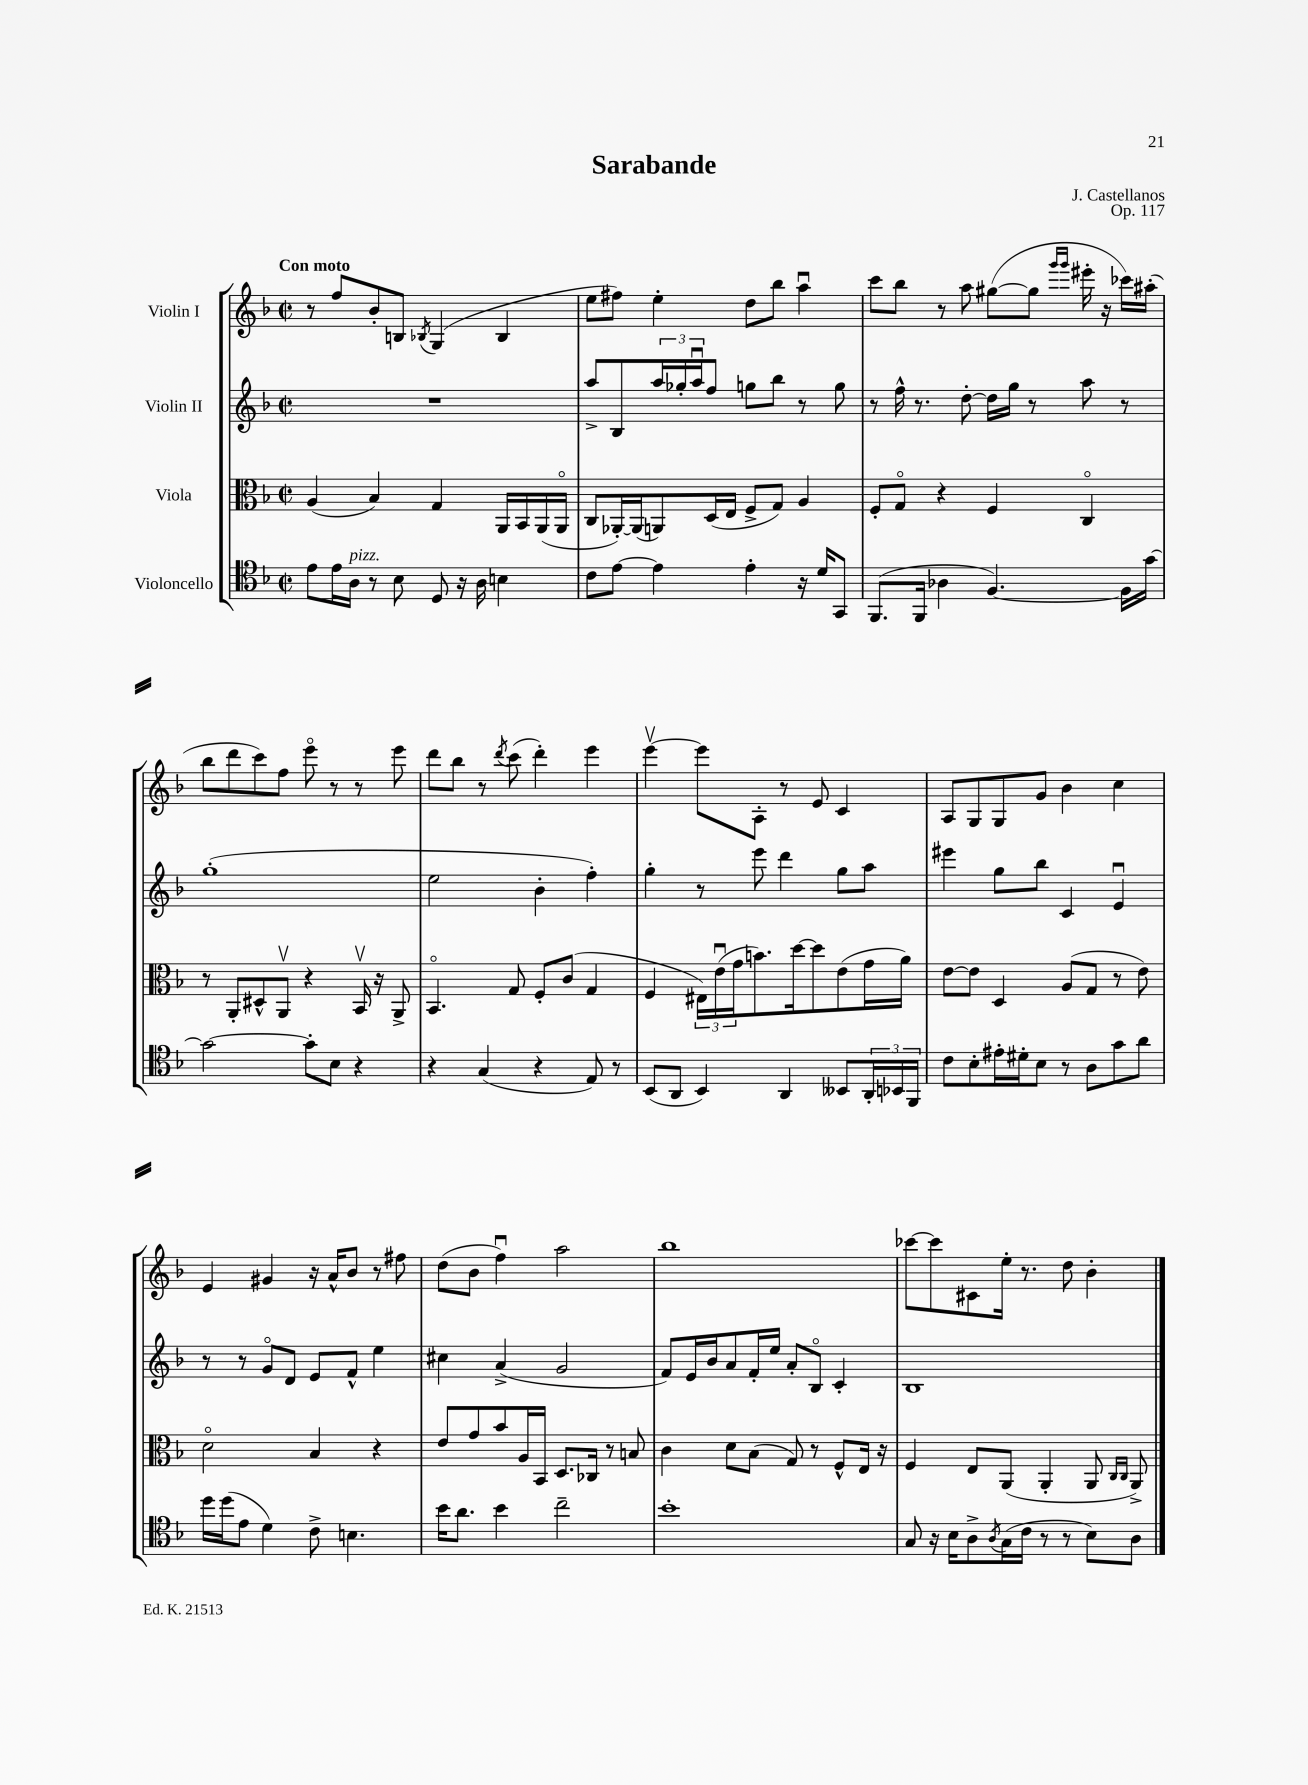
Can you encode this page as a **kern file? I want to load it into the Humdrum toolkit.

**kern	**kern	**kern	**kern
*part4	*part3	*part2	*part1
*staff4	*staff3	*staff2	*staff1
*I"Violoncello	*I"Viola	*I"Violin II	*I"Violin I
*clefC4	*clefC3	*clefG2	*clefG2
*k[b-]	*k[b-]	*k[b-]	*k[b-]
*M2/2	*M2/2	*M2/2	*M2/2
*met(c|)	*met(c|)	*met(c|)	*met(c|)
=1	=1	=1	=1
!	!	!	!LO:TX:a:B:t=Con moto
8e\L	(4A/	1r	8r
16e\L	.	.	8ff/L
!LO:TX:a:i:t=pizz.	!	!	!
16A\JJ	.	.	.
8r	4B-/)	.	8b-'/
8B-\	.	.	8Bn/J
.	.	.	8qB-X/
8D/	4G/	.	(4G/
16r	.	.	.
16A\	.	.	.
4Bn\	16AA/LL	.	4B-/
.	16BB-/	.	.
.	(16AA/	.	.
.	16AA/JJ	.	.
=2	=2	=2	=2
8c\L	8C/L	8aa^/L	8ee\L
[8e\J	[16AA-X'/L)	8B-/	8ff#X\J)
.	(16AA-/J]	.	.
4e\]	8AAn/)	24aa/L	4ee'\
.	.	24gg-X'/	.
.	.	24aau/J	.
.	(16D/L	8ff/J	.
.	16E/JJ	.	.
4e'\	8F^/L	8ggn\L	8dd\L
.	8G/J)	8bb-\J	8bb-\J
16r	4A/	8r	4aau\
16d/KL	.	.	.
8GG/J	.	8gg\	.
=3	=3	=3	=3
(8.FF/L	8F'/L	8r	8ccc\L
.	8G/J	16ff^^\	8bb-\J
16FF/Jk	.	8.r	.
4A-X\	4r	.	8r
.	.	[8dd'\	8aa\
[4.F/)	4F/	16dd\LL]	([8gg#X\L
.	.	16gg\JJ	.
.	.	8r	8gg#\J]
.	.	.	16qqggg/LL
.	.	.	16qqggg/JJ
.	4C/	8aa\	16eee#X'\
.	.	.	16r
16F\LL]	.	8r	16ccc-X\LL)
[16g\JJ	.	.	(16aa#X'\JJ
!!LO:LB:g=z
=4	=4	=4	=4
2g\_	8r	(1gg'	8bb-\L
.	8AA'/L	.	8ddd\
.	8D#X^^/	.	8ccc\)
.	8AAv/J	.	8ff\J
8g'\L]	4r	.	8eee\
8B-\J	.	.	8r
4r	16BB-v/	.	8r
.	16r	.	.
.	8AA^/	.	8eee\
=5	=5	=5	=5
4r	4.BB-/	2ee\	8ddd\L
.	.	.	8bb-\J
(4G/	.	.	8r
.	.	.	8qddd/
.	8G/	.	(8ccc\
4r	8F'/L	4b-'\	4ddd'\)
.	(8c/J	.	.
8E/)	4G/	4ff'\)	4eee\
8r	.	.	.
=6	=6	=6	=6
(8BB-/L	4F/	4gg'\	[4eeev\
8AA/J	.	.	.
4BB-/)	24E#X\LL)	8r	8eee\L]
.	(24eu\	.	.
.	24g\J	.	.
.	8.bn\)	8eee\	8A'\J
4AA/	.	4ddd\	8r
.	[16dd\k	.	.
.	8dd\]	.	8e/
8BB--X/L	(8e\	8gg\L	4c/
24AA'/L	16g\L	8aa\J	.
24BB-X/	.	.	.
.	16a\JJ)	.	.
24FF/JJ	.	.	.
=7	=7	=7	=7
8c\L	[8e\L	4eee#X\	8A/L
8B-'\	8e\J]	.	8G/
16e#X'\L	4D/	8gg\L	8G/
16d#X'\J	.	.	.
8B-\J	.	8bb-\J	8g/J
8r	(8A/L	4c/	4b-\
8A\L	8G/J	.	.
8g\	8r	4eu/	4cc\
8a\J	8e\)	.	.
!!LO:LB:g=z
=8	=8	=8	=8
16dd\LL	2d\	8r	4e/
(16dd\J	.	.	.
8e\J	.	8r	.
4d\)	.	8g/L	4g#X/
.	.	8d/J	.
8c^\	4B-/	8e/L	16r
.	.	.	16a^^/KL
4.Bn\	.	8f^^/J	8b-/J
.	4r	4ee\	8r
.	.	.	8ff#X\
=9	=9	=9	=9
16b-\KL	8e/L	4cc#X\	(8dd\L
8.a\J	.	.	.
.	8g/	.	8b-\J
4b-\	8b-/	(4a^/	4ffu\)
.	16A/L	.	.
.	16BB-/JJ	.	.
2cc~\	8.D/L	2g/	2aa\
.	16C-X/Jk	.	.
.	8r	.	.
.	8Bn/	.	.
=10	=10	=10	=10
1b-'	4c\	8f/L)	1bb-
.	.	16e/L	.
.	.	16b-/J	.
.	8d\L	8a/	.
.	(8B-\J	16f'/L	.
.	.	16ee/JJ	.
.	8G/)	8a'/L	.
.	8r	8B-/J	.
.	8F^^/L	4c'/	.
.	16E/Jk	.	.
.	16r	.	.
=11	=11	=11	=11
8G/	4F/	1B-	[8ccc-X\L
16r	.	.	8ccc-\]
16B-\KL	.	.	.
8A^\	8E/L	.	8c#X\
8qA/	.	.	.
(16G\L	(8AA/J	.	16ee'\Jk
16c\JJ	.	.	8.r
8r	4AA'/	.	.
8r	.	.	8dd\
8B-\L)	8AA/	.	4b-'\
.	16qqC/LL	.	.
.	16qqC/JJ	.	.
8A\J	8AA^/)	.	.
==	==	==	==
*-	*-	*-	*-
